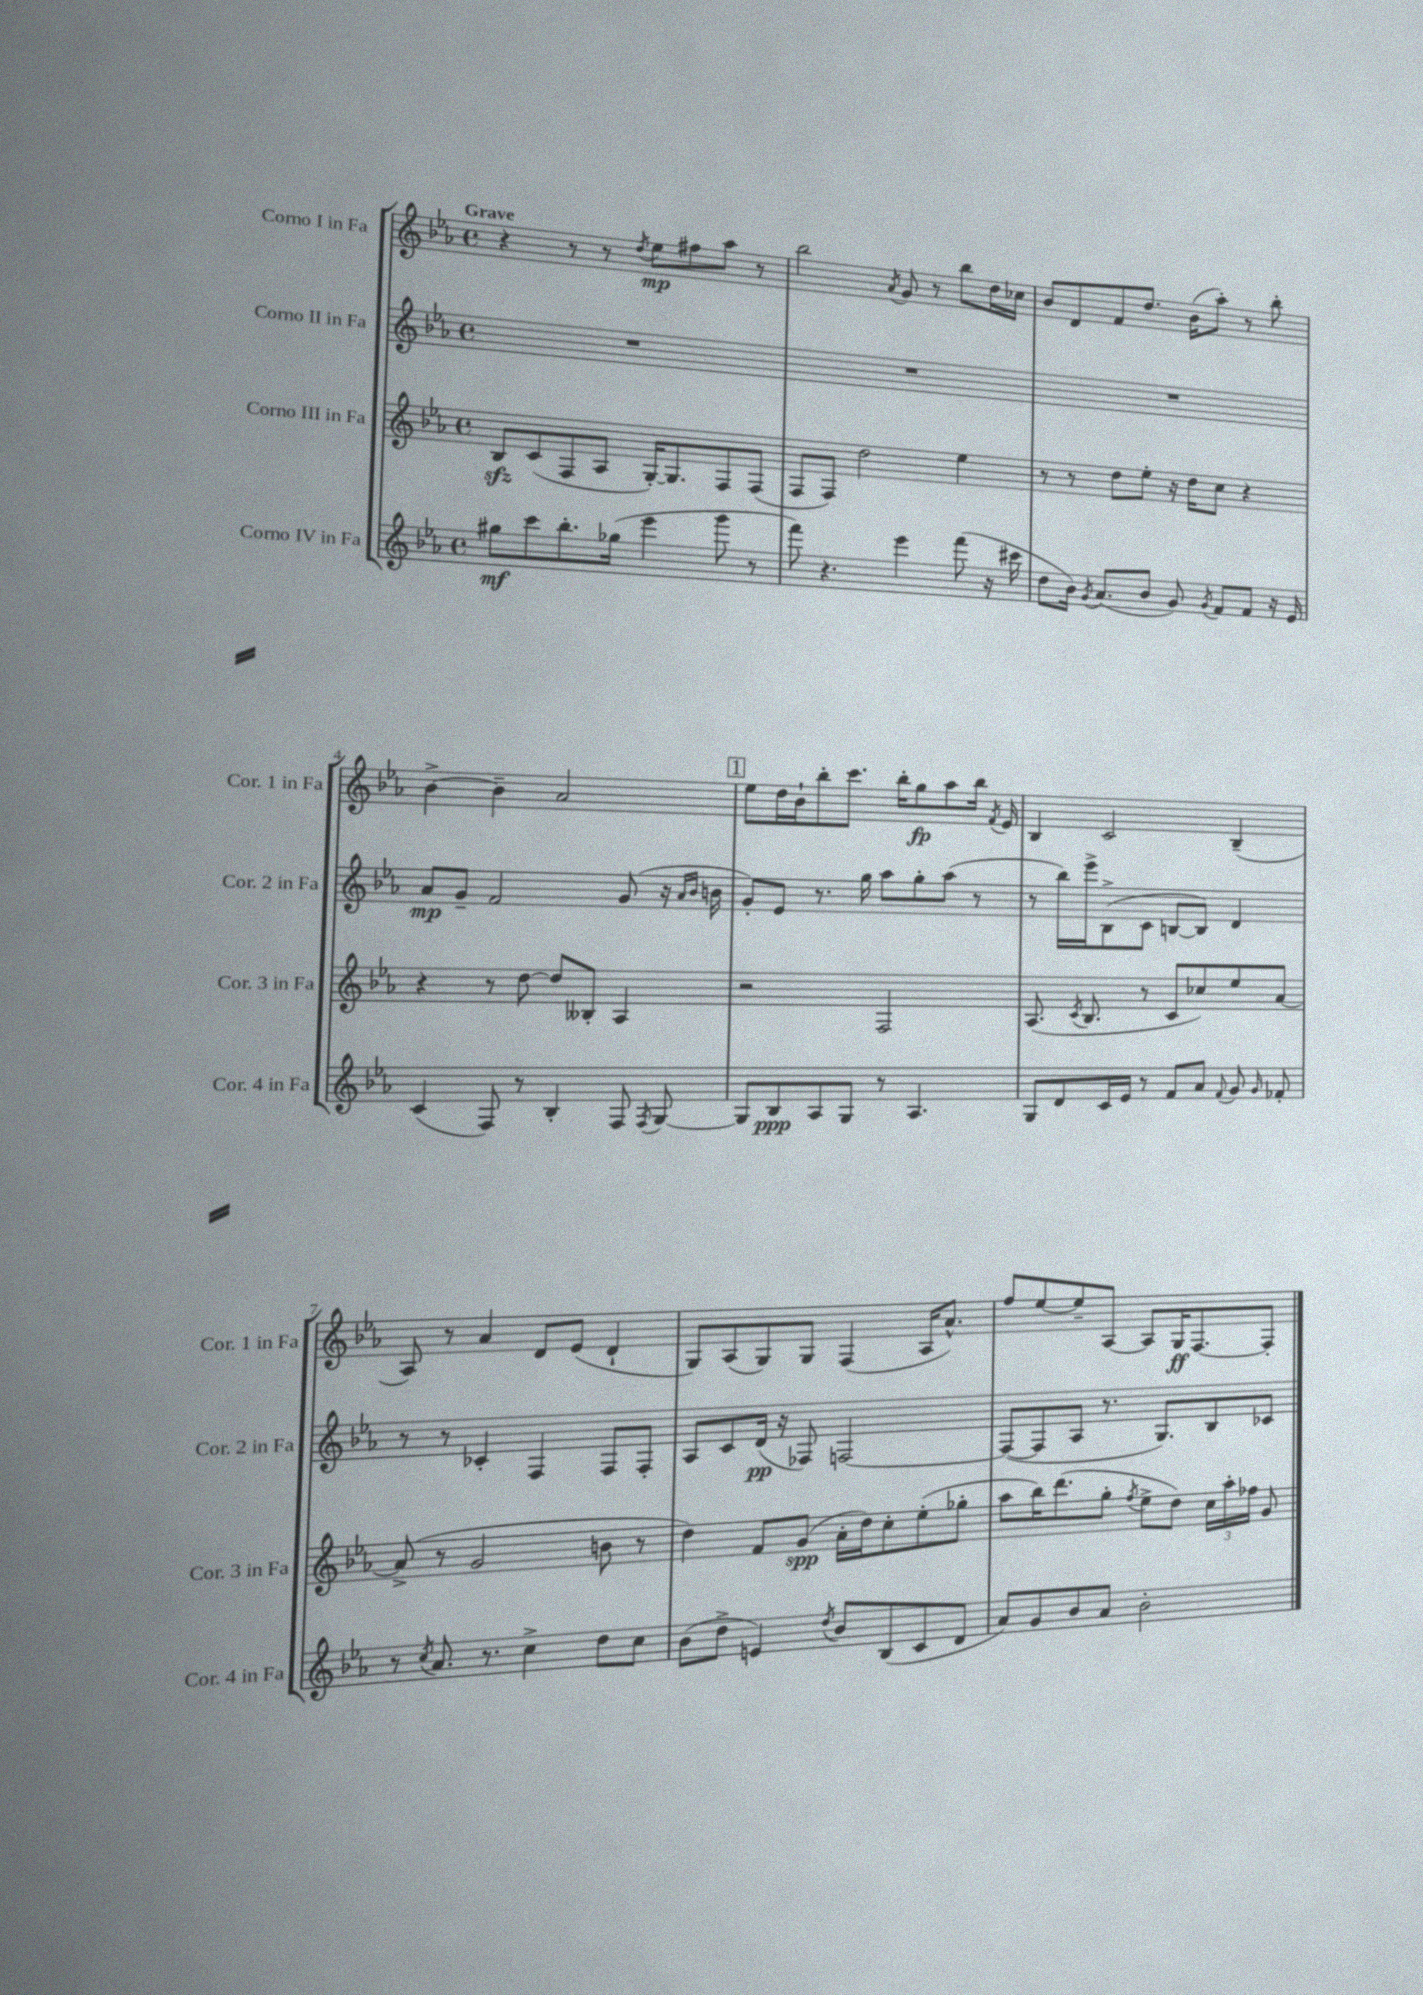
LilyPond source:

<<
\new StaffGroup <<
\new Staff = "s0" \with { instrumentName = "Corno I in Fa" shortInstrumentName = "Cor. 1 in Fa" } {
    \clef treble \key ees \major \defaultTimeSignature \time 4/4 \tempo "Grave"
    \autoBeamOff r4 r8 r8 \acciaccatura { d''8 } ees''8[\mp fis''8 aes''8] r8 |
    bes''2 \acciaccatura { aes'8 } g'8 r8 bes''8[ d''16 ces''16] |
    bes'8[ d'8 f'8 d''8.] bes'16[( aes''8]-.) r8 bes''8-. |
    bes'4~-> bes'4-- aes'2 |
    \mark \markup { \box "1" } ees''8[ d''16 bes'16-! bes''8-. c'''8.] bes''16[-. g''8\fp aes''8 bes''16] \acciaccatura { f'8 } ees'16 |
    bes4 c'2 bes4--( |
    aes8) r8 aes'4 d'8[ ees'8]( d'4-! |
    g8[) aes8( g8) g8] f4( aes16[ aes'8.]-^) |
    f''8[ ees''8~ ees''8-- aes8]~ aes8[ g16\ff f8.~ f8]-. \bar "|." |
}
\new Staff = "s1" \with { instrumentName = "Corno II in Fa" shortInstrumentName = "Cor. 2 in Fa" } {
    \clef treble \key ees \major \defaultTimeSignature \time 4/4
    \autoBeamOff R1 |
    R1 |
    R1 |
    aes'8[\mp g'8]-- f'2 g'8( r16 \grace { aes'16[ bes'16] } b'16 |
    \mark \markup { \box "1" } g'8[-.) ees'8] r8. g''16 aes''8[ g''8-. aes''8]( r8 |
    r8 bes''16[) ees'''16-> bes8->( c'8] b8[~ b8]) d'4 |
    r8 r8 ces'4-. f4 f8[ f8]-. |
    aes8[ c'8 d'16]\pp( r16 fes8) f2~ |
    f8[~( f8 aes8] r8. g8.[) bes8 ces'8] \bar "|." |
}
\new Staff = "s2" \with { instrumentName = "Corno III in Fa" shortInstrumentName = "Cor. 3 in Fa" } {
    \clef treble \key ees \major \defaultTimeSignature \time 4/4
    \autoBeamOff bes8[\sfz c'8( f8 aes8] g16[~-.) g8. f8 f8]( |
    f8[ f8]) d''2 ees''4 |
    r8 r8 d''8[ ees''8]-. r16 d''16[ c''8] r4 |
    r4 r8 d''8~ d''8[ beses8]-. aes4 |
    \mark \markup { \box "1" } r2 f2 |
    aes8.( \acciaccatura { c'8 } bes8. r8 c'8[ ces''8) ees''8 aes'8]~ |
    aes'8->( r8 g'2 b'8 r8 |
    d''4) f'8[ g'8]\spp( aes'16[-. d''16) c''8-. ees''8-.( ges''8]-. |
    aes''8[ bes''16) d'''8.( g''8]-. \acciaccatura { f''8 } ees''8[-> d''8]) \tuplet 3/2 { c''16[ aes''16-. fes''16] } g'8 \bar "|." |
}
\new Staff = "s3" \with { instrumentName = "Corno IV in Fa" shortInstrumentName = "Cor. 4 in Fa" } {
    \clef treble \key ees \major \defaultTimeSignature \time 4/4
    \autoBeamOff gis''8[\mf c'''8 bes''8.-. ges''16]( ees'''4 g'''8 r8 |
    f'''8) r4. ees'''4 f'''8( r16 cis'''16 |
    d''8[ bes'16]) \acciaccatura { g'8 } aes'8.[( bes'8] g'8) \acciaccatura { g'8 } f'8[ f'8] r16 ees'16 |
    c'4( f8) r8 bes4-. f8 \acciaccatura { f8 } g8~ |
    \mark \markup { \box "1" } g8[ bes8\ppp aes8 g8] r8 aes4. |
    g8[ d'8 c'16 ees'16] r8 f'8[ aes'8] \appoggiatura { f'8 } g'8 \grace { g'16 } fes'8-. |
    r8 \acciaccatura { c''8 } aes'8. r8. c''4-> d''8[ c''8] |
    bes'8[( d''8]-> e'4) \acciaccatura { d''8 } bes'8[ bes8( c'8 d'8] |
    aes'8[) g'8 bes'8 aes'8] bes'2-. \bar "|." |
}
>>
>>
